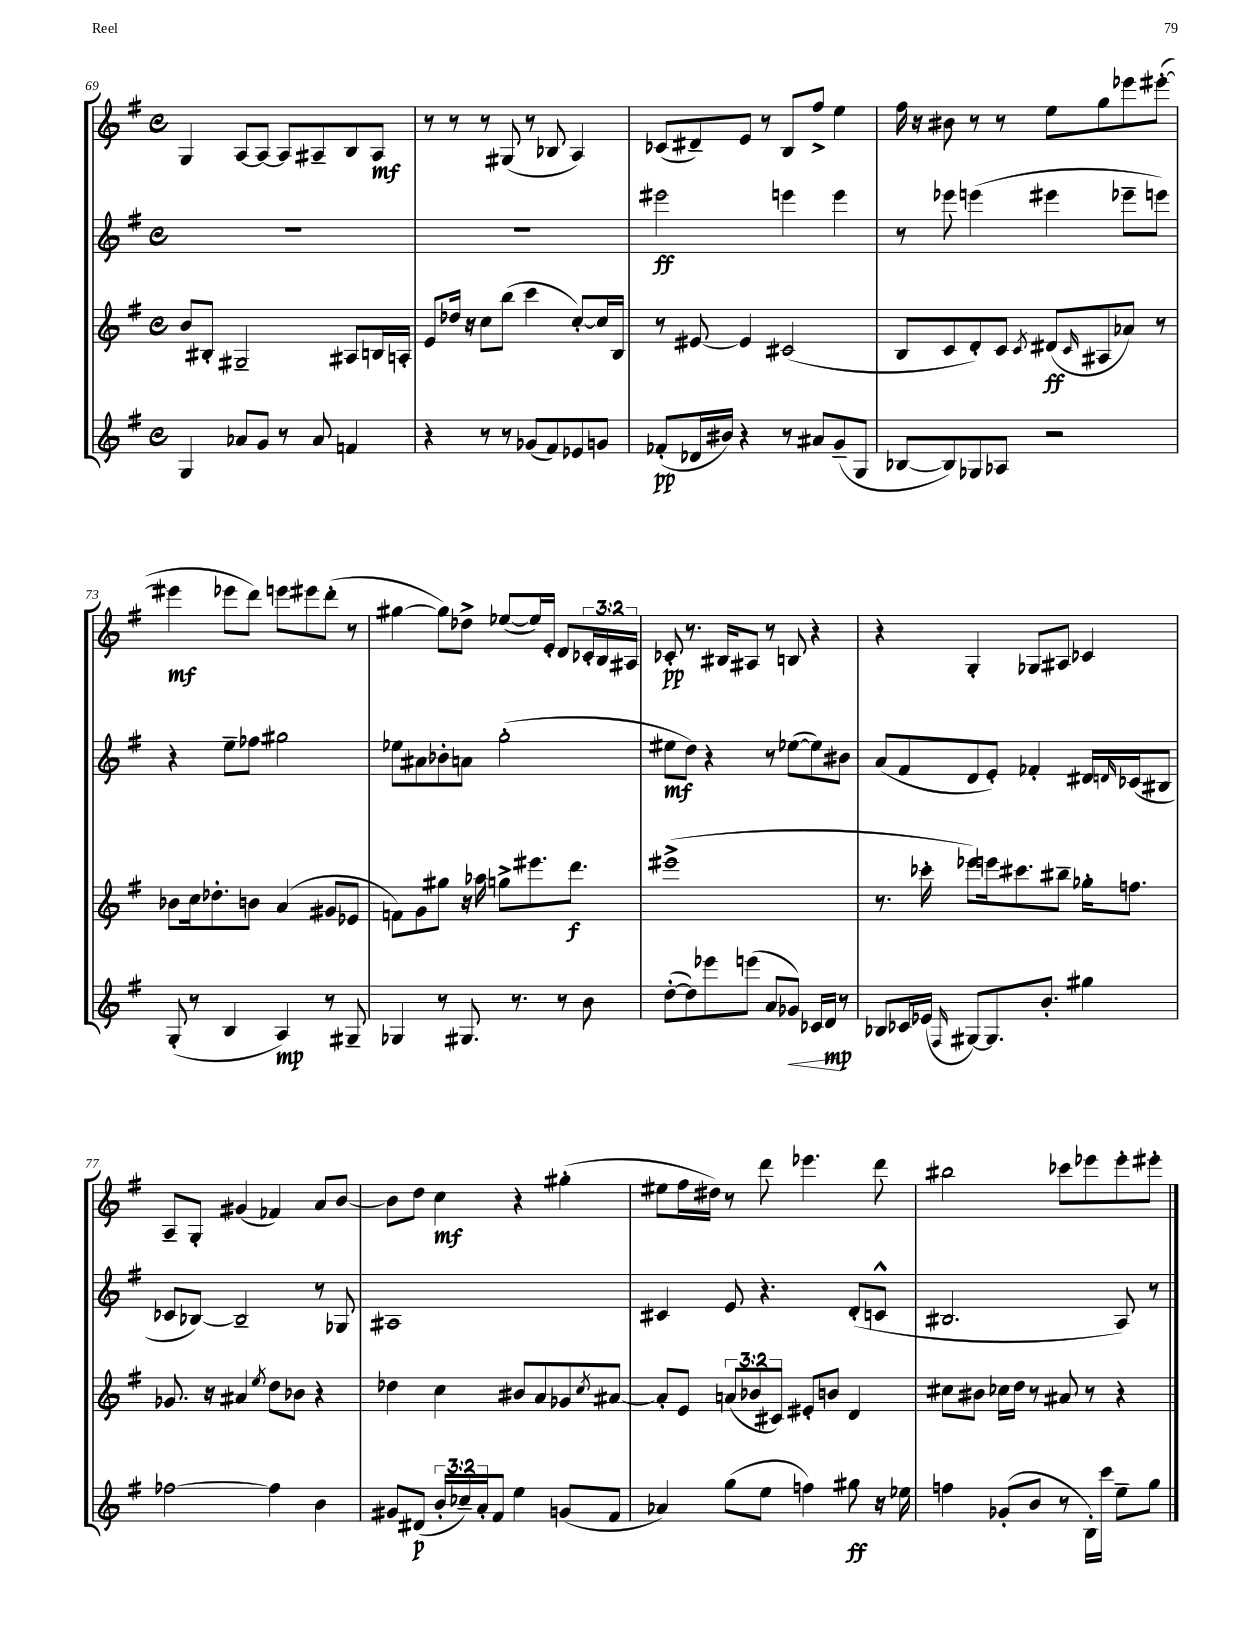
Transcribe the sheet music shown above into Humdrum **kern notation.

**kern	**dynam	**kern	**dynam	**kern	**dynam	**kern	**dynam
*part4	*part4	*part3	*part3	*part2	*part2	*part1	*part1
*staff4	*staff4	*staff3	*staff3	*staff2	*staff2	*staff1	*staff1
*clefG2	*	*clefG2	*	*clefG2	*	*clefG2	*
*k[f#]	*	*k[f#]	*	*k[f#]	*	*k[f#]	*
*M4/4	*	*M4/4	*	*M4/4	*	*M4/4	*
*met(c)	*	*met(c)	*	*met(c)	*	*met(c)	*
=69	=69	=69	=69	=69	=69	=69	=69
4G/	.	8b/L	.	1r	.	4G/	.
.	.	8B#X'/J	.	.	.	.	.
8a-X/L	.	2G#X~/	.	.	.	[8A/L	.
8g/J	.	.	.	.	.	8A/J_	.
8r	.	.	.	.	.	8A/L]	.
8a-/	.	.	.	.	.	8A#X~/	.
4fn/	.	8A#X/L	.	.	.	8B/	.
.	.	16Bn/L	.	.	.	8A#/J	mf
.	.	16An'/JJ	.	.	.	.	.
=70	=70	=70	=70	=70	=70	=70	=70
4r	.	8e/L	.	1r	.	8r	.
.	.	16dd-X/Jk	.	.	.	8r	.
.	.	16r	.	.	.	.	.
8r	.	8cc\L	.	.	.	8r	.
8r	.	(8bb\J	.	.	.	(8G#X/	.
(8g-X/L	.	4ccc\	.	.	.	8r	.
8f#/)	.	.	.	.	.	8B-X/	.
8e-X/	.	[8cc'/L)	.	.	.	4A/)	.
8gn/J	.	16cc/L]	.	.	.	.	.
.	.	16B/JJ	.	.	.	.	.
=71	=71	=71	=71	=71	=71	=71	=71
(8f-X'/L	pp	8r	.	2eee#X\	ff	(8c-X/L	.
16d-X/L	.	[8e#X/	.	.	.	8d#X~/)	.
16b#X/JJ)	.	.	.	.	.	.	.
4r	.	4e#/]	.	.	.	8e/J	.
.	.	.	.	.	.	8r	.
8r	.	(2c#X/	.	4eeen\	.	8B/L	.
8a#X/L	.	.	.	.	.	8ff#^/J	.
(8g~/	.	.	.	4eee\	.	4ee\	.
8G/J	.	.	.	.	.	.	.
=72	=72	=72	=72	=72	=72	=72	=72
[8B-X/L	.	8B/L	.	8r	.	16ff#\	.
.	.	.	.	.	.	16r	.
8B-/])	.	8c/	.	8eee-X\	.	8b#X\	.
8G-X/	.	8d'/)	.	(4eeen\	.	8r	.
8A-X/J	.	8c/J	.	.	.	8r	.
.	.	8qc/	.	.	.	.	.
2r	.	(8d#X/L	ff	4eee#X\	.	8ee\L	.
.	.	16qqc/	.	.	.	.	.
.	.	8A#X/	.	.	.	8gg\	.
.	.	8a-X/J)	.	8eee-X~\L	.	8eee-X\	.
.	.	8r	.	8eeen\J)	.	([8eee#X'\J	.
!!LO:LB:g=z
=73	=73	=73	=73	=73	=73	=73	=73
(8G'/	.	8b-X\L	.	4r	.	4eee#X\]	mf
8r	.	16cc\k	.	.	.	.	.
.	.	8.dd-X'\	.	.	.	.	.
4B/	.	.	.	8ee~\L	.	8eee-X\L	.
.	.	8bn\J	.	8ff-X\J	.	8ddd\J)	.
4A/)	mp	(4a/	.	2gg#X\	.	8eeen\L	.
.	.	.	.	.	.	8eee#X\	.
8r	.	8g#X/L	.	.	.	(8ddd'\J	.
8G#X~/	.	8e-X/J	.	.	.	8r	.
=74	=74	=74	=74	=74	=74	=74	=74
4G-X/	.	8fn\L)	.	8ee-X\L	.	[4gg#X\	.
.	.	8g\	.	8a#X\	.	.	.
8r	.	8gg#X\J	.	8b-X'\	.	8gg#\L])	.
8.G#X/	.	16r	.	8an\J	.	8dd-X^\J	.
.	.	16aa-X\	.	.	.	.	.
.	.	8ggn^\L	.	(2gg'\	.	([8ee-X/L	.
8.r	.	.	.	.	.	.	.
.	.	8.eee#X\	.	.	.	16ee-/L])	.
.	.	.	.	.	.	16e'/JJ	.
8r	.	.	.	.	.	8d/L	.
.	.	8.ddd\J	f	.	.	.	.
8b\	.	.	.	.	.	24c-X'/L	.
.	.	.	.	.	.	24B/	.
.	.	.	.	.	.	24A#X/JJ	.
=75	=75	=75	=75	=75	=75	=75	=75
([8dd'\L	.	(1eee#X^	.	8ee#X\L	mf	8c-X'/	pp
8dd\])	.	.	.	8dd\J)	.	8.r	.
8eee-X\	.	.	.	4r	.	.	.
.	.	.	.	.	.	16B#X/KL	.
(8eeen\J	.	.	.	.	.	8A#X/J	.
8a/L	.	.	.	8r	.	8r	.
!	!LO:HP:b	!	!	!	!	!	!
8g-X/J)	<	.	.	([8ee-X\L	.	8Bn/	.
16c-X/LL	.	.	.	8ee-\])	.	4r	.
16d/JJ	mp	.	.	.	.	.	.
8r	[	.	.	8b#X\J	.	.	.
=76	=76	=76	=76	=76	=76	=76	=76
8B-X/L	.	8.r	.	(8a/L	.	4r	.
16c-X/L	.	.	.	8f#/	.	.	.
(16e-X/JJ	.	16ccc-X'\	.	.	.	.	.
16qqF#/	.	.	.	.	.	.	.
[8G#X/L)	.	8eee-X\L)	.	8d/	.	4G'/	.
8.G#/]	.	16eeen\k	.	8e'/J)	.	.	.
.	.	8.ccc#X\	.	.	.	.	.
.	.	.	.	4f-X'/	.	8G-X/L	.
8.b'/J	.	.	.	.	.	.	.
.	.	8bb#X~\J	.	.	.	8A#X/J	.
4gg#X\	.	16gg-X'\KL	.	16d#X/LL	.	4c-X/	.
.	.	.	.	16qqdn/	.	.	.
.	.	8.ffn\J	.	(16c-X/J	.	.	.
.	.	.	.	8B#X/J	.	.	.
!!LO:LB:g=z
=77	=77	=77	=77	=77	=77	=77	=77
[2ff-X\	.	8.g-X/	.	8c-X/L	.	8A~/L	.
.	.	.	.	[8B-X/J)	.	8G'/J	.
.	.	16r	.	.	.	.	.
.	.	4a#X/	.	2B-~/]	.	(4g#X/	.
.	.	8qee/	.	.	.	.	.
4ff-\]	.	8dd\L	.	.	.	4f-X/)	.
.	.	8b-X\J	.	.	.	.	.
4b\	.	4r	.	8r	.	8a/L	.
.	.	.	.	8G-X/	.	[8b/J	.
=78	=78	=78	=78	=78	=78	=78	=78
8g#X/L	.	4dd-X\	.	1A#X	.	8b\L]	.
(8d#X/J	p	.	.	.	.	8dd\J	.
24b'/LL	.	4cc\	.	.	.	4cc\	mf
24cc-X~/)	.	.	.	.	.	.	.
24a'/J	.	.	.	.	.	.	.
8f#/J	.	.	.	.	.	.	.
4ee\	.	8b#X/L	.	.	.	4r	.
.	.	8a/	.	.	.	.	.
(8gn/L	.	8g-X/	.	.	.	(4gg#X'\	.
.	.	8qcc/	.	.	.	.	.
8f#/J	.	[8a#X/J	.	.	.	.	.
=79	=79	=79	=79	=79	=79	=79	=79
4a-X/)	.	8a#'/L]	.	4c#X/	.	8ee#X\L	.
.	.	8e/J	.	.	.	16ff#\L	.
.	.	.	.	.	.	16dd#X\JJ)	.
(8gg\L	.	(12an/L	.	8e/	.	8r	.
.	.	12b-X/	.	.	.	.	.
8ee\J	.	.	.	4.r	.	8ddd\	.
.	.	12c#X/J)	.	.	.	.	.
4ffn\)	.	8e#X'/L	.	.	.	4.eee-X\	.
.	.	8bn/J	.	.	.	.	.
8gg#X\	ff	4d/	.	(8d'/L	.	.	.
16r	.	.	.	8cn^^/J	.	8ddd\	.
16ee-X\	.	.	.	.	.	.	.
=80	=80	=80	=80	=80	=80	=80	=80
4ffn\	.	8cc#X\L	.	2.B#X/	.	2bb#X\	.
.	.	8b#X\J	.	.	.	.	.
(8g-X'/L	.	16cc-X\LL	.	.	.	.	.
.	.	16dd\JJ	.	.	.	.	.
8b/J	.	8r	.	.	.	.	.
8r	.	8a#X/	.	.	.	8ccc-X\L	.
16B'\LL)	.	8r	.	.	.	8eee-X\	.
16ccc\JJ	.	.	.	.	.	.	.
8ee~\L	.	4r	.	8A/)	.	8eee-'\	.
8gg\J	.	.	.	8r	.	8eee#X'\J	.
==	==	==	==	==	==	==	==
*-	*-	*-	*-	*-	*-	*-	*-
